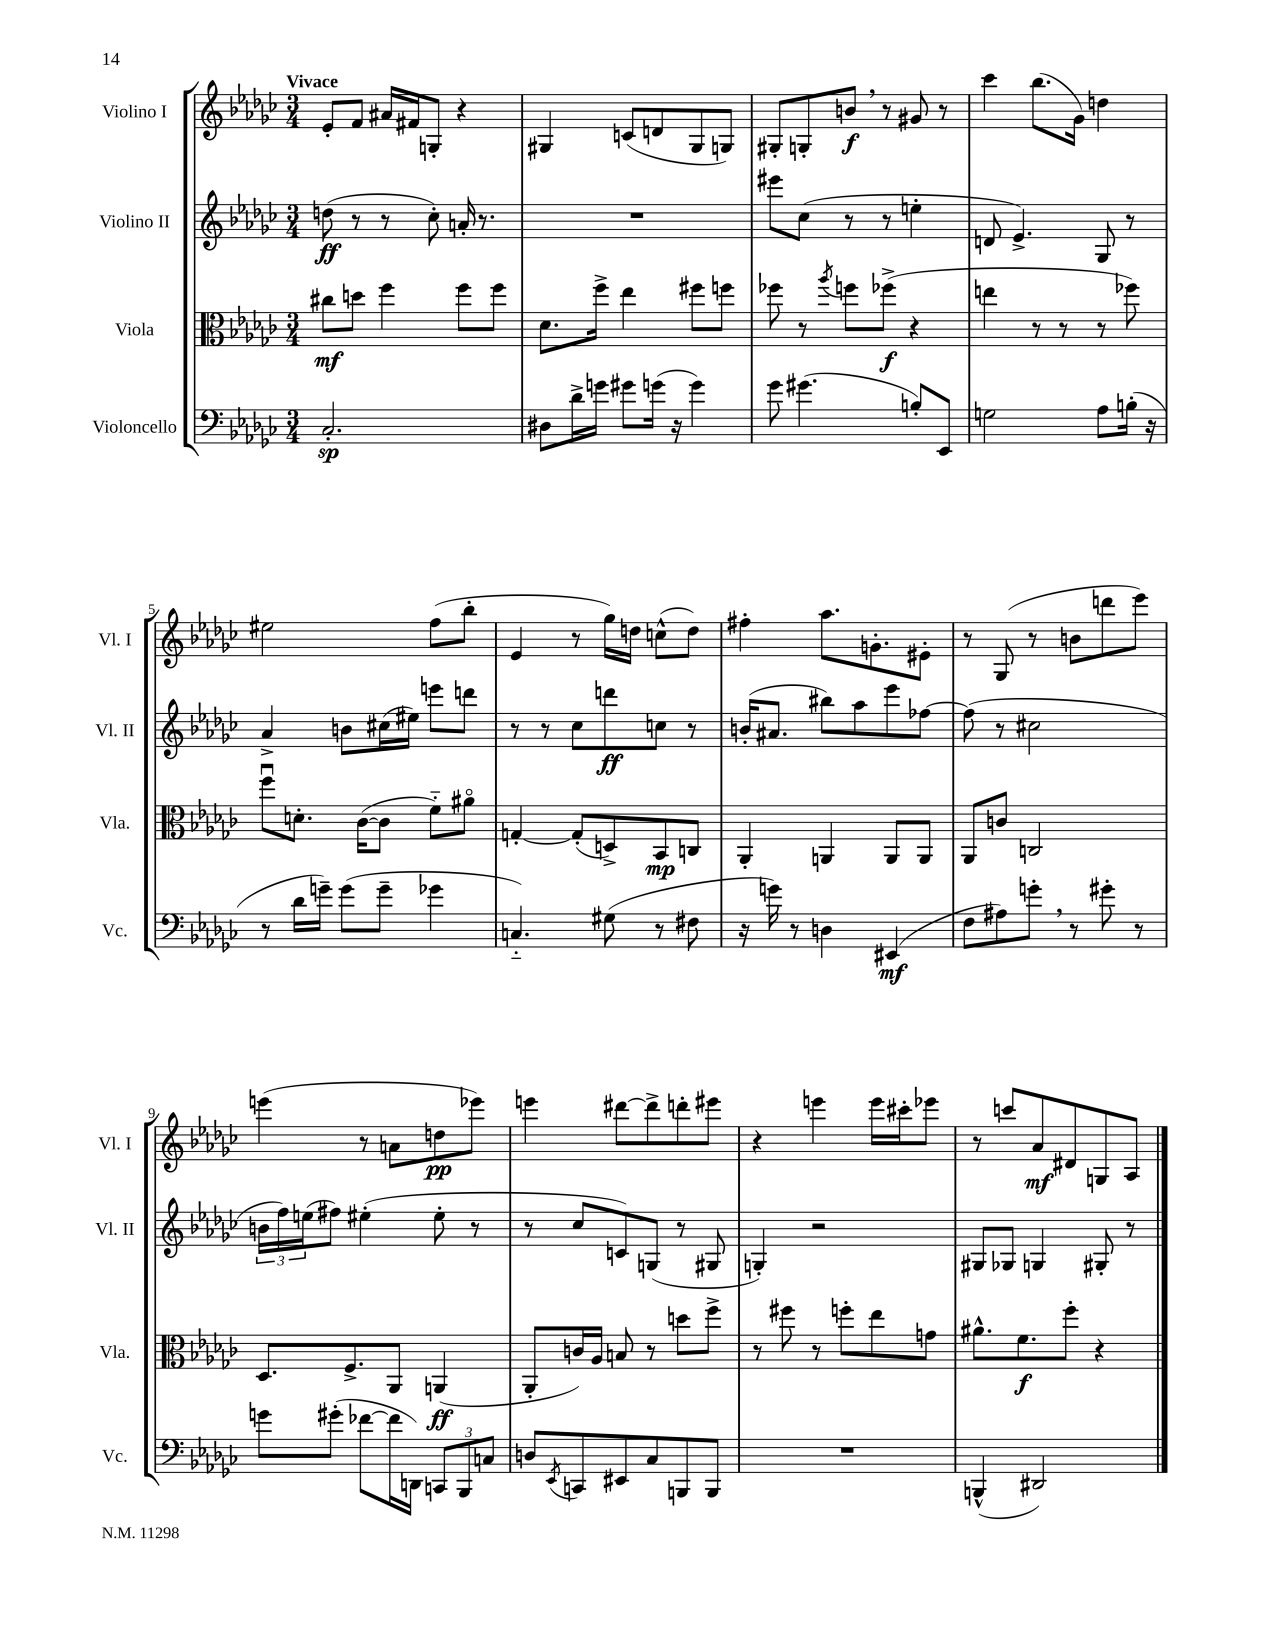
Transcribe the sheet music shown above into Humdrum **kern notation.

**kern	**dynam	**kern	**dynam	**kern	**dynam	**kern	**dynam
*part4	*part4	*part3	*part3	*part2	*part2	*part1	*part1
*staff4	*staff4	*staff3	*staff3	*staff2	*staff2	*staff1	*staff1
*I"Violoncello	*	*I"Viola	*	*I"Violino II	*	*I"Violino I	*
*I'Vc.	*	*I'Vla.	*	*I'Vl. II	*	*I'Vl. I	*
*clefF4	*	*clefC3	*	*clefG2	*	*clefG2	*
*k[b-e-a-d-g-c-]	*	*k[b-e-a-d-g-c-]	*	*k[b-e-a-d-g-c-]	*	*k[b-e-a-d-g-c-]	*
*M3/4	*	*M3/4	*	*M3/4	*	*M3/4	*
=1	=1	=1	=1	=1	=1	=1	=1
!	!	!	!	!	!	!LO:TX:a:B:t=Vivace	!
2.C-'/	sp	8cc#X\L	mf	(8ddn\	ff	8e-'/L	.
.	.	8ddn\J	.	8r	.	8f/J	.
.	.	4ff\	.	8r	.	16a#X/LL	.
.	.	.	.	.	.	16f#X/J	.
.	.	.	.	8cc-'\)	.	8Gn'/J	.
.	.	8ff\L	.	16an'/	.	4r	.
.	.	.	.	8.r	.	.	.
.	.	8ff\J	.	.	.	.	.
=2	=2	=2	=2	=2	=2	=2	=2
8D#X\L	.	8.d-\L	.	2.r	.	4G#X/	.
16d-^\L	.	.	.	.	.	.	.
16gn\JJ	.	16ff^\Jk	.	.	.	.	.
8g#X\L	.	4ee-\	.	.	.	(8cn/L	.
(16gn\Jk	.	.	.	.	.	8dn/	.
16r	.	.	.	.	.	.	.
4g\)	.	8ff#X\L	.	.	.	8G#/	.
.	.	8ffn\J	.	.	.	8Gn/J)	.
=3	=3	=3	=3	=3	=3	=3	=3
8g-\	.	8ff-X\	.	8eee#X\L	.	8G#X'/L	.
(4.g#X\	.	8r	.	(8cc-\J	.	8Gn'/	.
.	.	8qaa-/	.	.	.	.	.
.	.	8ffn\L	.	8r	.	8bn,/J	f
.	.	(8ff-X^\J	f	8r	.	8r	.
8Bn'/L)	.	4r	.	4een'\	.	8g#X/	.
8EE-/J	.	.	.	.	.	8r	.
=4	=4	=4	=4	=4	=4	=4	=4
2Gn\	.	4een\	.	8dn/	.	4ccc-\	.
.	.	.	.	4.e-^/)	.	.	.
.	.	8r	.	.	.	(8.bb-\L	.
.	.	8r	.	.	.	.	.
.	.	.	.	.	.	16g-\Jk)	.
8A-\L	.	8r	.	8G-/	.	4ddn\	.
(16Bn'\Jk	.	8ff-X\)	.	8r	.	.	.
16r	.	.	.	.	.	.	.
!!LO:LB:g=z
=5	=5	=5	=5	=5	=5	=5	=5
8r	.	8ffu\L	.	4a-^/	.	2ee#X\	.
16d-\LL	.	8.dn'\J	.	.	.	.	.
16gn~\JJ)	.	.	.	.	.	.	.
(8g\L	.	.	.	8bn\L	.	.	.
.	.	([16c-\KL	.	.	.	.	.
8g~\J	.	8c-\J]	.	(16cc#X\L	.	.	.
.	.	.	.	16ee#X\JJ)	.	.	.
4g-X\	.	8f\L)	.	8eeen\L	.	(8ff\L	.
.	.	8a#X\J	.	8dddn\J	.	8bb-'\J	.
=6	=6	=6	=6	=6	=6	=6	=6
4.Cn/)	.	[4Gn'/	.	8r	.	4e-/	.
.	.	.	.	8r	.	.	.
.	.	(8G'/L]	.	8cc-\L	.	8r	.
(8G#X\	.	8Dn^/)	.	8dddn\	ff	16gg-\LL)	.
.	.	.	.	.	.	16ddn\JJ	.
8r	.	8BB-/	mp	8ccn\J	.	(8ccn^^\L	.
8F#X\	.	8Cn/J	.	8r	.	8dd\J)	.
=7	=7	=7	=7	=7	=7	=7	=7
16r	.	4AA-'/	.	(16bn'/KL	.	4ff#X'\	.
16gn\)	.	.	.	8.a#X/J	.	.	.
8r	.	.	.	.	.	.	.
4Dn\	.	4AAn/	.	8bb#X\L)	.	8.aa-\L	.
.	.	.	.	8aa-\	.	.	.
.	.	.	.	.	.	8.gn'\	.
(4EE#X/	mf	8AA/L	.	8eee-\	.	.	.
.	.	8AA/J	.	[8ff-X\J	.	8e#X'\J	.
=8	=8	=8	=8	=8	=8	=8	=8
8F\L	.	8AA-/L	.	(8ff-\]	.	8r	.
8A#X\)	.	8cn/J	.	8r	.	(8G-/	.
8gn',\J	.	2Cn/	.	2cc#X\	.	8r	.
8r	.	.	.	.	.	8bn\L	.
8g#X'\	.	.	.	.	.	8dddn\	.
8r	.	.	.	.	.	8eee-\J)	.
!!LO:LB:g=z
=9	=9	=9	=9	=9	=9	=9	=9
8gn\L	.	8.D-/L	.	24bn\LL	.	(4eeen\	.
.	.	.	.	24ff\)	.	.	.
.	.	.	.	(24een\J	.	.	.
(8g#X'\J	.	.	.	8ff#X\J)	.	.	.
.	.	8.F^/	.	.	.	.	.
[8f-X\L	.	.	.	(4ee#X'\	.	8r	.
16f-\L]	.	8AA-/J	.	.	.	8an\L	.
16DDn\JJ)	.	.	.	.	.	.	.
12CCn/L	.	(4AAn/	ff	8ee#'\	.	8ddn\	pp
12BBB-/	.	.	.	.	.	.	.
.	.	.	.	8r	.	8eee-X\J)	.
12Cn/J	.	.	.	.	.	.	.
=10	=10	=10	=10	=10	=10	=10	=10
8Dn/L	.	8AA-'/L	.	8r	.	4eeen\	.
8qEE-/	.	.	.	.	.	.	.
8CCn/	.	16cn/L)	.	8cc-/L	.	.	.
.	.	16A-/JJ	.	.	.	.	.
8EE#X/	.	8Bn/	.	8cn/)	.	[8ddd#X\L	.
8C-/	.	8r	.	(8Gn/J	.	8ddd#^\]	.
8BBBn/	.	8ddn\L	.	8r	.	8dddn'\	.
8BBB/J	.	8ff^\J	.	8G#X/	.	8eee#X\J	.
=11	=11	=11	=11	=11	=11	=11	=11
2.r	.	8r	.	4Gn'/)	.	4r	.
.	.	8ff#X\	.	.	.	.	.
.	.	8r	.	2r	.	4eeen\	.
.	.	8ffn'\L	.	.	.	.	.
.	.	8ee-\	.	.	.	16eee\LL	.
.	.	.	.	.	.	16ccc#X'\J	.
.	.	8gn\J	.	.	.	8eee-X\J	.
=12	=12	=12	=12	=12	=12	=12	=12
(4BBBn^^/	.	8.a#X^^\L	.	8G#X/L	.	8r	.
.	.	.	.	8G-X/J	.	8cccn/L	.
.	.	8.f\	f	.	.	.	.
2DD#X/)	.	.	.	4Gn/	.	8a-/	mf
.	.	8ff'\J	.	.	.	8d#X/	.
.	.	4r	.	8G#X'/	.	8Gn/	.
.	.	.	.	8r	.	8A-/J	.
==	==	==	==	==	==	==	==
*-	*-	*-	*-	*-	*-	*-	*-
